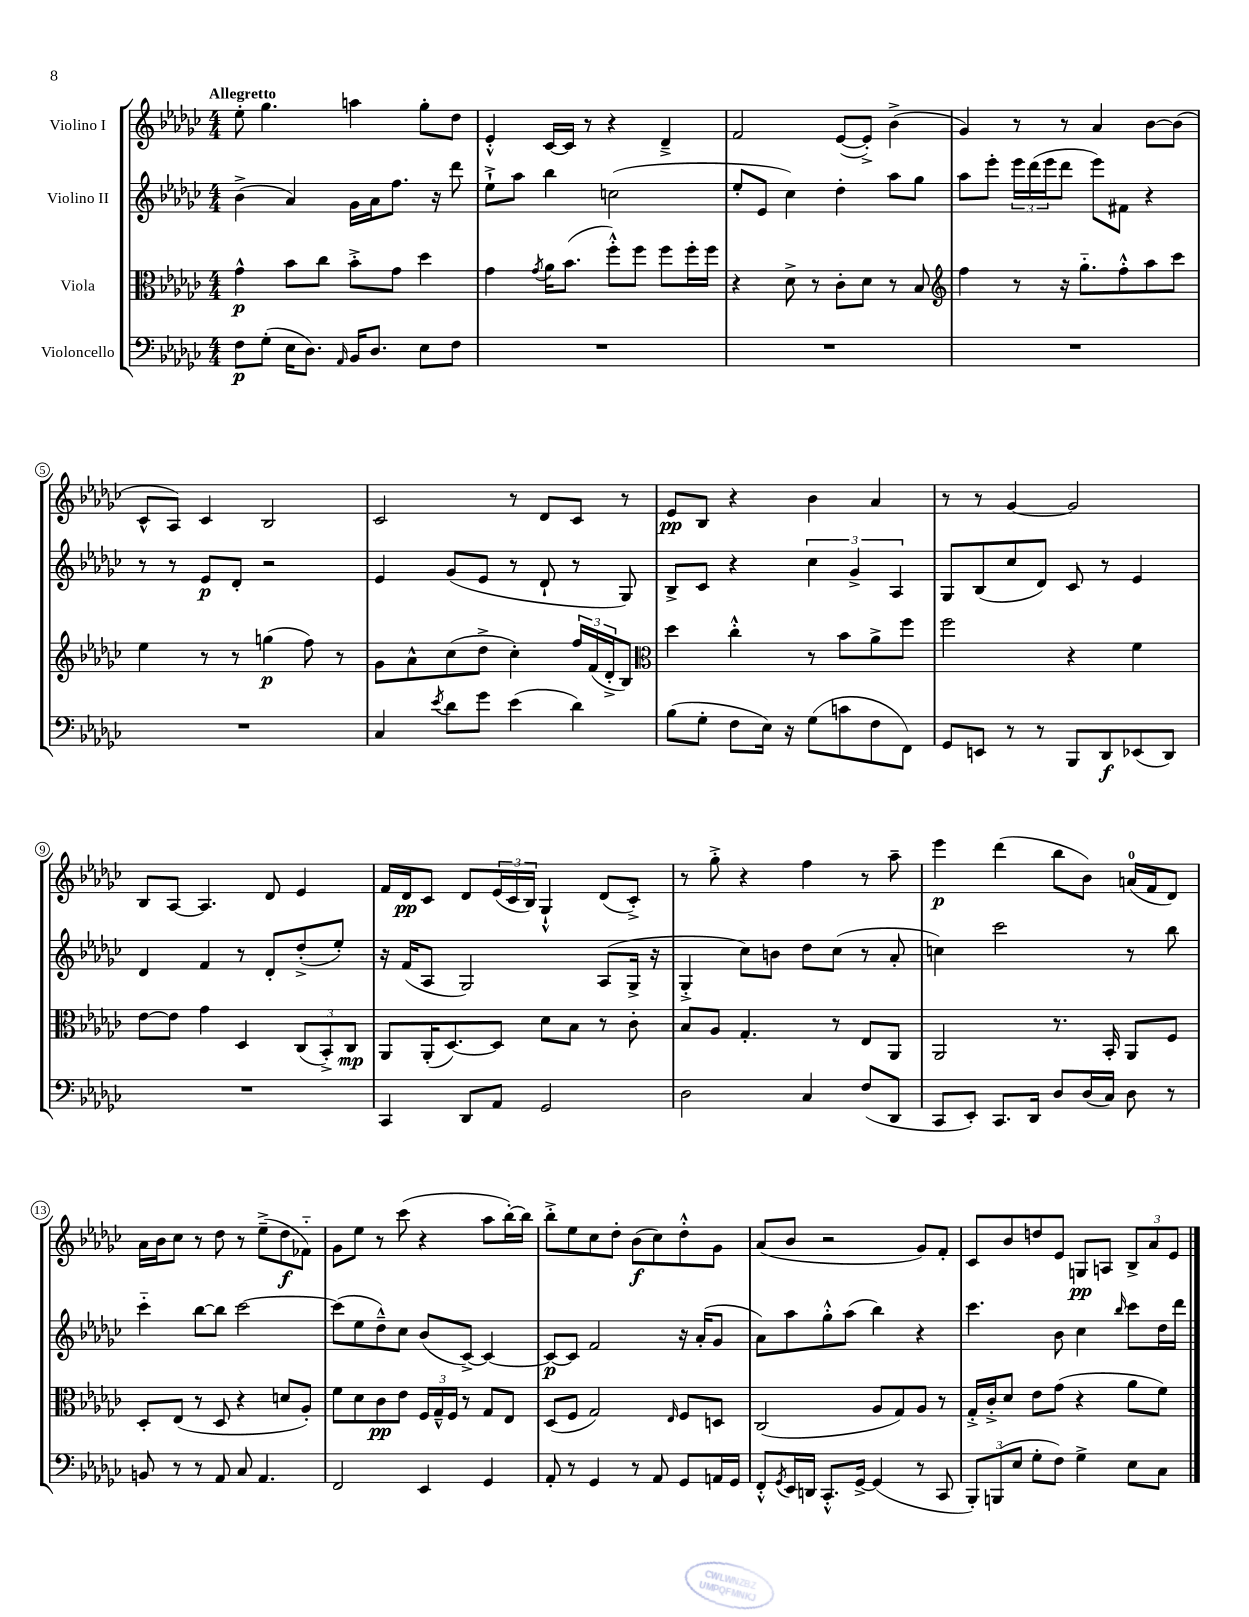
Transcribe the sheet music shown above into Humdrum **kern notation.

**kern	**kern	**kern	**kern
*staff4	*staff3	*staff2	*staff1
*clefF4	*clefC3	*clefG2	*clefG2
*k[b-e-a-d-g-c-]	*k[b-e-a-d-g-c-]	*k[b-e-a-d-g-c-]	*k[b-e-a-d-g-c-]
*M4/4	*M4/4	*M4/4	*M4/4
8F\L	4g-^^\	(4b-^\	8ee-'\
(8G-'\J	.	.	4.gg-\
16E-\LK	8b-\L	4a-/)	.
8.D-\J)	.	.	.
.	8cc-\J	.	.
16qqAA-/	.	.	.
16BB-/LK	8b-'^\L	16g-\LL	4aa\
8.D-/J	.	16a-\J	.
.	8g-\J	8.ff\J	.
8E-\L	4dd-\	.	8gg-'\L
.	.	16r	.
8F\J	.	8ddd-\	8dd-\J
=	=	=	=
1r	4g-\	8ee-`^\L	4e-'^^/
.	.	8aa-\J	.
.	8qg-/	.	.
.	16a-\LK	4bb-\	[16c-/LL
.	(8.b-\J	.	16c-/]JJ
.	.	.	8r
.	8ff'^^\L)	(2cc\	4r
.	8ff\J	.	.
.	8ff\L	.	4d-~^/
.	16ff'\L	.	.
.	16ff\JJ	.	.
=	=	=	=
1r	4r	8ee-'/L	2f/
.	.	8e-/J	.
.	8d-^\	4cc-\)	.
.	8r	.	.
.	8c-'\L	4dd-'\	([8e-/L
.	8d-\J	.	8e-'^/]J)
.	8r	8aa-\L	(4b-^\
.	8B-/	8gg-\J	.
=	=	=	=
*	*clefG2	*	*
1r	4ff\	8aa-\L	4g-/)
.	.	8eee-'\J	.
.	8r	24eee-\LL	8r
.	.	(24ddd-\	.
.	.	24eee-\J	.
.	16r	8ddd-\J	8r
.	8.gg-'~\L	.	.
.	.	8eee-\L)	4a-/
.	8ff'^^\	8f#\J	.
.	8aa-\	4r	[8b-\L
.	8ccc-\J	.	(8b-\]J
=	=	=	=
1r	4ee-\	8r	8c-^^/L
.	.	8r	8A-/J)
.	8r	8e-/L	4c-/
.	8r	8d-'/J	.
.	(4gg\	2r	2B-/
.	8ff\)	.	.
.	8r	.	.
=	=	=	=
4C-/	8g-\L	4e-/	2c-/
.	8a-^^\	.	.
8qe-/	.	.	.
8d-\L	(8cc-\	(8g-/L	.
8g-\J	8dd-^\J	8e-/J	.
(4e-\	4cc-'\)	8r	8r
.	.	8d-`/	8d-/L
4d-\)	24ff/LL	8r	8c-/J
.	(24f/	.	.
.	24d-'^/J	.	.
.	8B-/J)	8G-/)	8r
=	=	=	=
*	*clefC3	*	*
(8B-\L	4dd-\	8B-^/L	8e-/L
8G-'\J	.	8c-/J	8B-/J
8F\L	4cc-'^^\	4r	4r
16E-\Jk)	.	.	.
16r	.	.	.
(8G-\L	8r	6cc-\	4b-\
8c\	8b-\L	.	.
.	.	6g-^/	.
8F\	8a-^\	.	4a-/
.	.	6A-/	.
8FF\J)	8ff\J	.	.
=	=	=	=
8GG-/L	2ff\	8G-/L	8r
8EE/J	.	(8B-/	8r
8r	.	8cc-/	[4g-/
8r	.	8d-/J)	.
8BBB-/L	4r	8c-/	2g-/]
8DD-/	.	8r	.
(8EE-/	4f\	4e-/	.
8DD-/J)	.	.	.
=	=	=	=
1r	[8e-\L	4d-/	8B-/L
.	8e-\]J	.	[8A-/J
.	4g-\	4f/	4.A-/]
.	4D-/	8r	.
.	.	8d-'/L	8d-/
.	(12C-/L	(8dd-'^/	4e-/
.	12BB-'^/)	.	.
.	.	8ee-'/J)	.
.	12C-/J	.	.
=	=	=	=
4CC-/	8AA-/L	16r	16f/LL
.	.	(16f/LK	16d-/J
.	(16AA-'/K	8A-/J	8c-/J
.	[8.D-/)	.	.
8DD-/L	.	2G-/)	8d-/L
8AA-/J	8D-/]J	.	(24e-/L
.	.	.	24c-/
.	.	.	24B-/JJ)
2GG-/	8d-\L	.	4G-`^^/
.	8B-\J	.	.
.	8r	(8A-/L	(8d-/L
.	8c-'\	16G-^/Jk	8c-'^/J)
.	.	16r	.
=	=	=	=
2D-\	8B-/L	4G-'^/	8r
.	8A-/J	.	8gg-'^\
.	4.G-'/	8cc-\L)	4r
.	.	8b\J	.
4C-/	.	8dd-\L	4ff\
.	8r	(8cc-\J	.
(8F/L	8E-/L	8r	8r
8DD-/J	8AA-/J	8a-'/	8aa-~\
=	=	=	=
8CC-/L	2AA-/	4cc\)	4eee-\
8EE-'/J)	.	.	.
8.CC-/L	.	2ccc-\	(4ddd-\
16DD-/Jk	.	.	.
8D-/L	8.r	.	8bb-\L
(16D-/L	.	.	8b-\J)
16C-/JJ)	16BB-'/	.	.
8D-\	8AA-/L	8r	(16a/LL
.	.	.	16f/J
8r	8F/J	8bb-\	8d-/J)
=	=	=	=
8BB/	8D-'/L	4ccc-'~\	16a-\LL
.	.	.	16b-\J
8r	(8E-/J	.	8cc-\J
8r	8r	[8bb-\L	8r
8AA-/	8D-/	8bb-\]J	8dd-\
8C-/	4r	[2ccc-\	8r
4.AA-/	.	.	(8ee-~^\L
.	8d/L	.	8dd-\
.	8A-'/J)	.	8f-'~\J)
=	=	=	=
2FF/	8f\L	(8ccc-\]L	8g-\L
.	8d-\	8ee-\	8ee-\J
.	8c-\	8dd-~^^\)	8r
.	8e-\J	8cc-\J	(8ccc-\
4EE-/	24F/LL	(8b-/L	4r
.	24G-~^^/	.	.
.	24F/JJ	.	.
.	8r	[8c-^/J)	.
4GG-/	8G-/L	4c-/_	8aa-\L
.	8E-/J	.	[16bb-'\L)
.	.	.	16bb-\]JJ
=	=	=	=
8AA-'/	(8D-/L	8c-/_L	8bb-'^\L
8r	8F/J	8c-/]J	8ee-\
4GG-/	2G-/)	2f/	8cc-\
.	.	.	8dd-'\J
8r	.	.	(8b-\L
8AA-/	.	.	8cc-\)
.	16qqE-/	.	.
8GG-/L	8F/L	16r	8dd-'^^\
.	.	(16a-'/LK	.
16AA/L	8D/J	8g-/J	8g-\J
16GG-/JJ	.	.	.
=	=	=	=
8FF'^^/L	(2C-/	8a-\L)	(8a-/L
8qGG-/	.	.	.
16EE-/L	.	8aa-\	8b-/J
16DD/JJ	.	.	.
8.CC-'^^/L	.	8gg-'^^\	2r
.	.	(8aa-\J	.
[16GG-^/Jk	.	.	.
(4GG-/]	8A-/L	4bb-\)	.
.	8G-/)	.	.
8r	8A-/J	4r	8g-/L)
8CC-/	8r	.	8f'/J
=	=	=	=
12BBB-'/L)	16G-'^/LL	4.ccc-\	8c-/L
.	16c-'^/J	.	.
(12BBB/	.	.	.
.	8d-/J	.	8b-/
12E-/J	.	.	.
8G-'\L	8e-\L	.	8dd/
8F\J)	(8g-\J	8b-\	8e-/J
4G-^\	4r	4cc-\	8G/L
.	.	.	8A/J
.	.	16qqbb-/	.
8E-\L	8a-\L	8ccc-\L	12B-^/L
.	.	.	12a-/
8C-\J	8f\J)	16dd-\L	.
.	.	.	12e-/J
.	.	16ddd-\JJ	.
==	==	==	==
*-	*-	*-	*-
